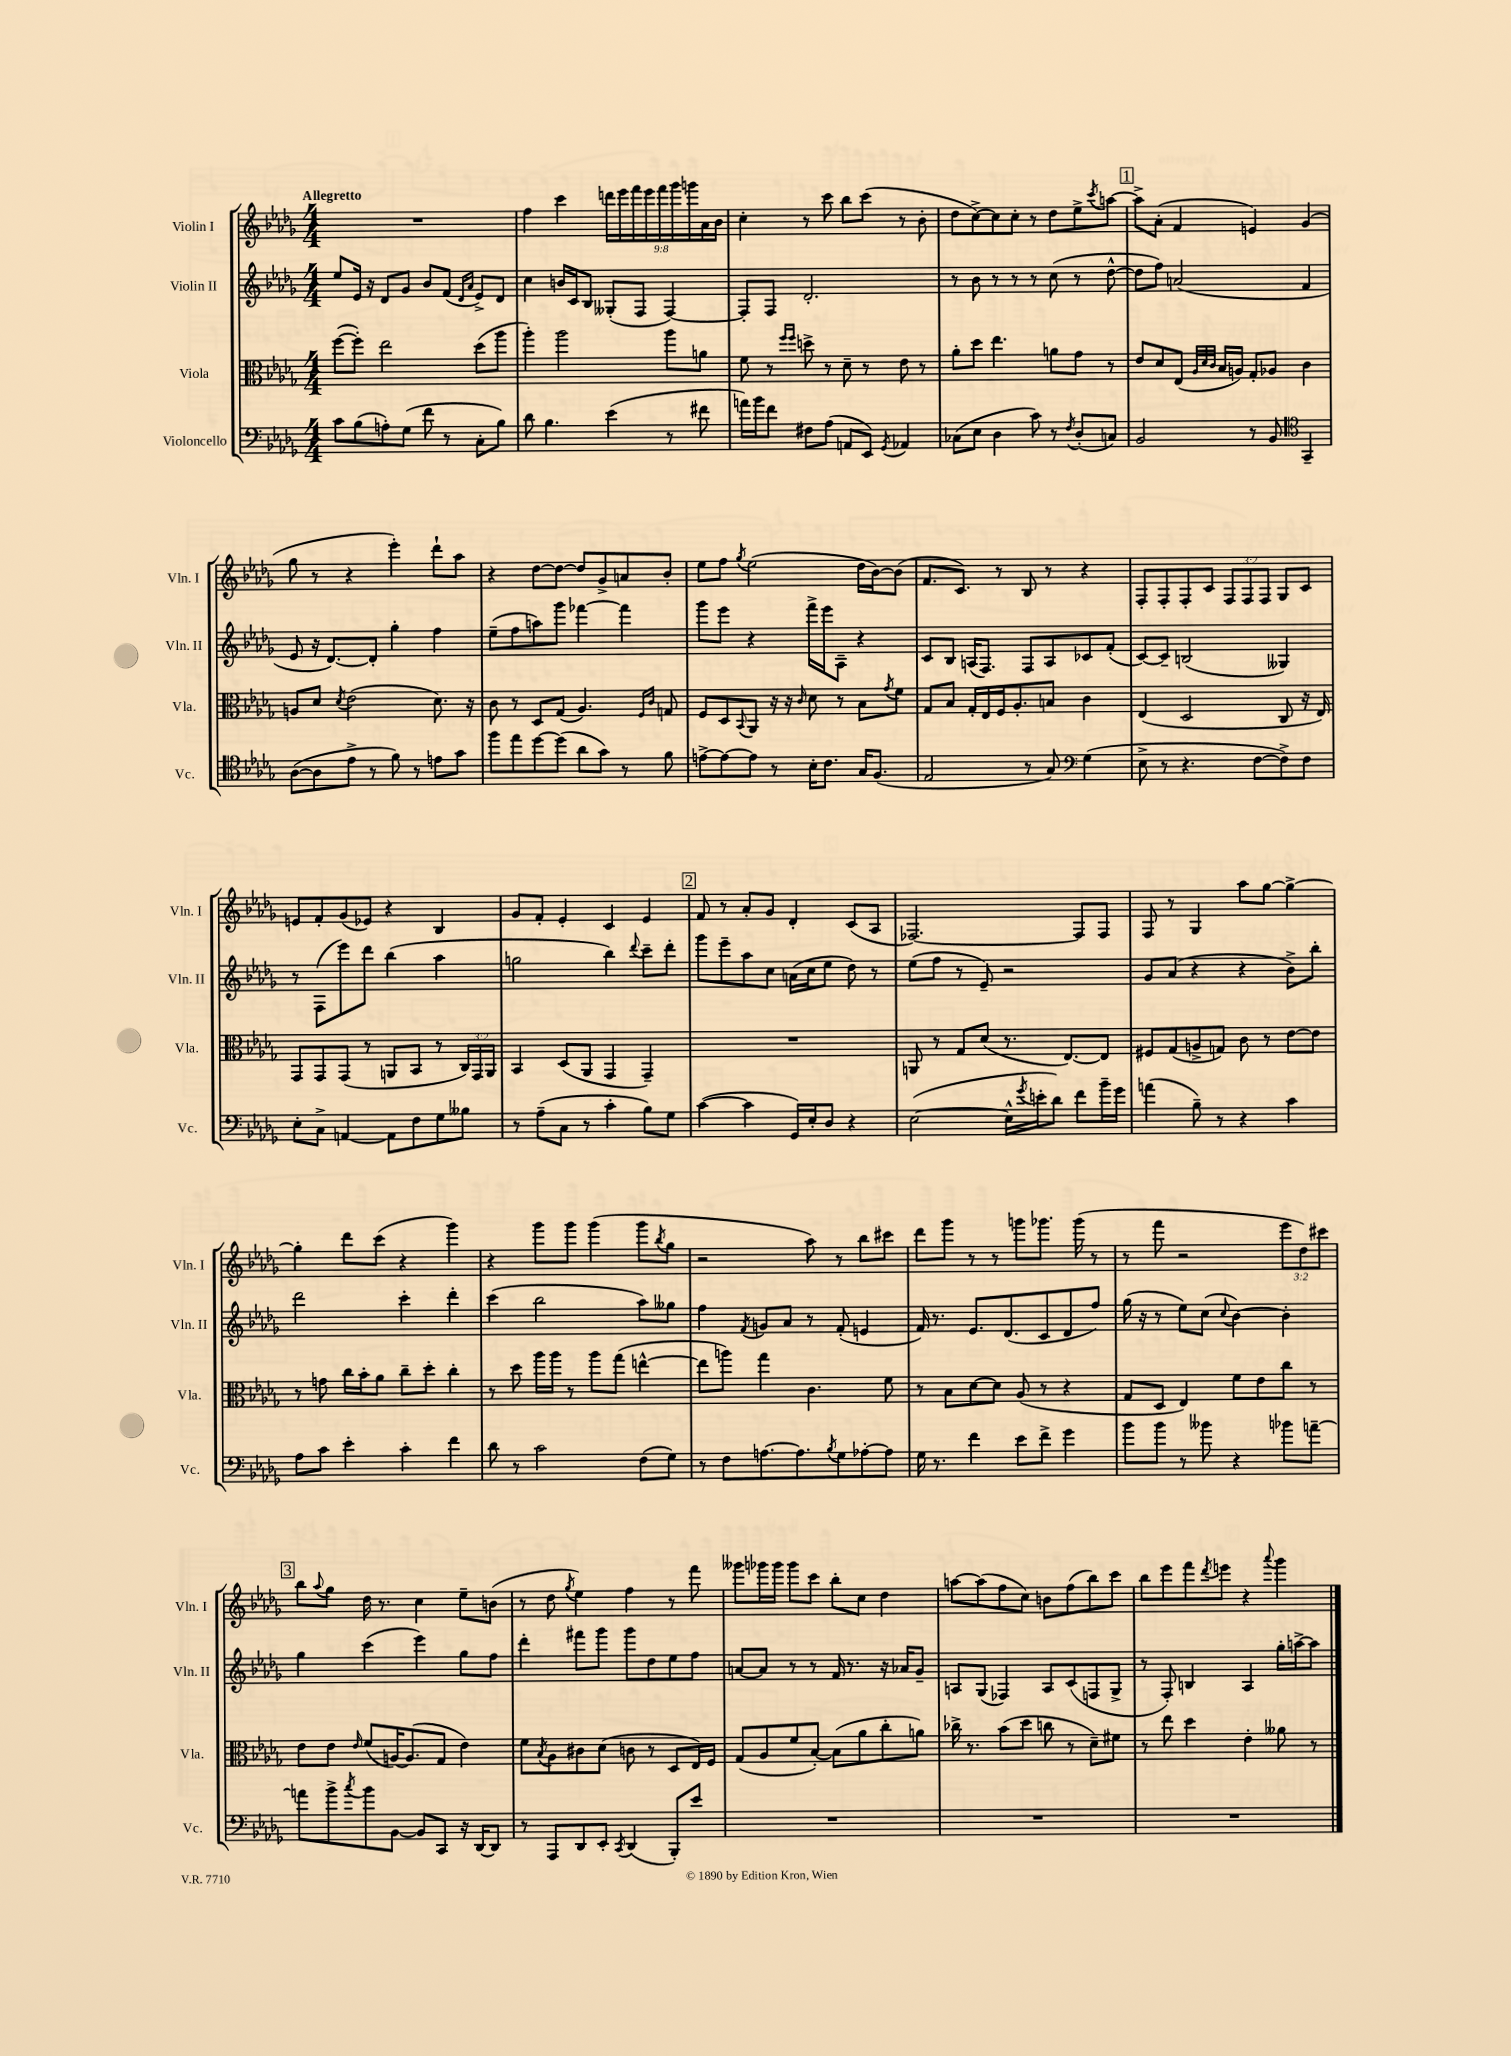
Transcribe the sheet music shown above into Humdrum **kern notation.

**kern	**kern	**kern	**kern
*staff4	*staff3	*staff2	*staff1
*clefF4	*clefC3	*clefG2	*clefG2
*k[b-e-a-d-g-]	*k[b-e-a-d-g-]	*k[b-e-a-d-g-]	*k[b-e-a-d-g-]
*M4/4	*M4/4	*M4/4	*M4/4
8c	([8ff	8ee-	1r
(8B-	8ff'])	16e-	.
.	.	16r	.
8A')	2ee-	8d-	.
(8G-	.	8g-	.
8f	.	8b-	.
8r	.	(8f	.
.	.	16qqd-	.
.	.	16qqa-	.
8C'	(8dd-	8e-^)	.
8B-)	8aa-	8d-	.
=	=	=	=
8d-	4aa-')	4cc	4ff
4.B-	.	.	.
.	2aa-	16b	4ccc
.	.	16c	.
.	.	8B-	.
(4e-	.	(8G--'	18ddd
.	.	.	18eee-
.	.	.	18fff
.	.	8F	.
.	.	.	18eee-
.	.	.	18fff
8r	8aa-	[4F)	.
.	.	.	18ggg-
.	.	.	18ggg
8f#	8a	.	.
.	.	.	18a-
.	.	.	18b-
=	=	=	=
16a)	8f	8F']	4cc'
16b-	.	.	.
8f	8r	8F	.
.	16qqff	.	.
.	16qqff	.	.
8F#	8dd^	2.d-'	8r
(8A-	8r	.	8ccc
8AA	8d-~	.	8bb-
8EE-)	8r	.	(8ccc
8qGG-	.	.	.
4AA-	8e-	.	8r
.	8r	.	8b-'
=	=	=	=
(8C-	8a-'	8r	8dd-
8E-	8dd-	8b-	[8cc^)
4D-	4.ee-	8r	8cc]
.	.	8r	8cc'
8c)	.	8r	8r
8r	8a	(8cc	8dd-
8qF	.	.	.
(8D-'	8g-	8r	8ee-^
.	.	.	8qccc
8C)	8r	[8dd-^^	[8aa
=	=	=	=
2BB-	8e-	8dd-]	8aa^]
.	8d-	8ff)	(8a-'
.	(8E-	(2a	4f
.	32qqA-	.	.
.	32qqd-	.	.
.	32qqc	.	.
.	16B-	.	.
.	16A)	.	.
8r	8G-'	.	4e)
8BB-	8A-	.	.
*clefC4	*	*	*
4GG-~	4c	4f	(4g-
=	=	=	=
([8A-	8A	8e-	8gg-
8A-]	8d-	16r	8r
.	.	[8.d-)	.
.	8qd-	.	.
8e-^	(2e-	.	4r
8r	.	8d-']	.
8f)	.	4gg-'	4eee-')
8r	.	.	.
8e	8.d-)	4ff	8ddd-`
8g-	.	.	8aa-
.	16r	.	.
=	=	=	=
8ff	8c	(8ee-~	4r
8ee-	8r	8ff	.
[8dd-	8D-	8aa)	[8dd-
(8dd-]	(8G-	8ggg-	8dd-_
8a-	4.A-)	[4fff-	8dd-]
8g-)	.	.	8g-^
8r	.	4fff-]	8a
.	16qqF	.	.
.	16qqc	.	.
8f	8G	.	8b-'
=	=	=	=
[8e^	8F	8ggg-	8ee-
8e_	8D-	8eee-	8ff
.	8qqBB-	.	8qgg-
8e]	8AA-	4r	(2ee-
8r	16r	.	.
.	16r	.	.
.	16qqc	.	.
16B-'	8d-	16fff^	.
8.c	.	16eee-	.
.	8r	8A-~	.
16G-	8B-	4r	16dd-
(8.F	.	.	[16b-)
.	8qg-	.	.
.	8f	.	(8b-]
=	=	=	=
2E-	8G-	8c	8.f
.	8B-	8B-	.
.	.	.	8.c)
.	16G-'	(16A	.
.	16E-	8.F)	.
.	16F	.	8r
.	8.A-'	.	.
8r	.	8F	8B-
8G-)	8B	8A	8r
*clefF4	*	*	*
(4G-	4c	8c-	4r
.	.	(8f'	.
=	=	=	=
8E-^	(4E-	[8c)	8F'
8r	.	8c~]	8F'
4.r	2D-	(2B	8F'
.	.	.	8c
.	.	.	12F
.	.	.	12F
[8F	.	.	.
.	.	.	12F
8F^])	8C	4G--)	8G-
8F	16r	.	8c
.	16E-)	.	.
=	=	=	=
8E-'	8GG-	8r	8e
8C^	8GG-	(8F	8f'
[4AA	(8GG-	8eee-)	(8g-
.	8r	8ddd-	8e-)
8AA]	8AA	(4bb-	4r
8F	8BB-	.	.
8G-	8r	4aa-	4B-
8B--	24C)	.	.
.	24GG-	.	.
.	24AA	.	.
=	=	=	=
8r	4BB-	2gg	8g-
(8A-~	.	.	8f'
8C	(8D-	.	4e-'
8r	8AA-	.	.
4c'	4GG-	4bb-)	4c
.	.	8qqddd-	.
8B-)	4GG-~)	8ccc~	4e-
8G-	.	8ddd-'	.
=	=	=	=
([4c	1r	8ggg-	8f
.	.	8eee-~	8r
4c]	.	8aa-	8a-'
.	.	8cc	8g-
16GG-)	.	(16a	4d-'
16E-'	.	16cc	.
8D-	.	8ee-	.
4r	.	8dd-)	(8c
.	.	8r	8A-
=	=	=	=
([2E-	8AA	(8ee-	[2.F-)
.	8r	8ff	.
.	8G-	8r	.
.	(8d-	8e-~)	.
16E-^^]	8.r	2r	.
8qg-	.	.	.
16e'	.	.	.
8d-)	.	.	.
.	[8.E-)	.	.
8f	.	.	8F-]
16b-~	8E-]	.	8F-
16g-	.	.	.
=	=	=	=
(4a	8F#	8g-	8F
.	(8G-	(8a-	8r
8B-~)	8A^	4r	4G-
8r	8G)	.	.
4r	8c	4r	8aa-
.	8r	.	[8gg-
4c	[8e-	8b-^)	4gg-^_
.	8e-]	8bb-'	.
=	=	=	=
8A-	8r	2ddd-	4gg-']
8c	8g	.	.
4e-'	16cc	.	8ddd-
.	16b-'	.	.
.	8a-	.	(8ccc
4c'	8cc~	4ccc'	4r
.	8dd-'	.	.
4f	4cc'	4ddd-'	4ggg-)
=	=	=	=
8d-	8r	(4ccc	4r
8r	8dd-	.	.
2c	16aa-	2bb-	8ggg-
.	16aa-	.	.
.	8r	.	8ggg-
.	8aa-	.	(4ggg-
.	(8gg-	.	.
(8F	[4ee^^	8aa-)	8ggg-
.	.	.	8qbb-
8G-)	.	8gg--	8gg-
=	=	=	=
8r	8ee]	4ff	2r
8F	8aa)	.	.
.	.	8qf	.
[8.A	4gg-	8g	.
.	.	8a-	.
8.A]	.	.	.
.	4.c	8r	8aa-)
8qB-	.	.	.
8G-	.	(8f'	8r
[8A-'	.	4e	8bb-
8A-]	8f	.	8ccc#
=	=	=	=
16G-	8r	16f)	8ddd-
8.r	.	8.r	.
.	8B-	.	8ggg-
4f	[8d-	8.e-	8r
.	8d-]	.	8r
.	.	(8.d-	.
8e-	(8A-	.	8ggg
8f^	8r	8c	8.ggg-
4g-	4r	8d-	.
.	.	.	(16ggg-
.	.	8ff)	8r
=	=	=	=
8b-	8G-	(16gg-	8r
.	.	16r	.
8b-	8D-	8r	8fff
8r	4E-)	8ee-)	2r
8b--	.	(8cc	.
.	.	8qqcc	.
4r	8f	[4b-)	.
.	8e-	.	.
8b-	8cc	4b-']	12eee-
.	.	.	12dd-)
[8a~	8r	.	.
.	.	.	12ccc#
=	=	=	=
8a]	8e-	4gg-	8bb-
.	.	.	8qqaa-
8b-^	8e-	.	8gg-
8qcc	16qqe-	.	.
8b-	(8f	(4ccc	16dd-
.	.	.	8.r
[8BB-	[16A)	.	.
.	(8.A]	.	.
8BB-]	.	4eee-)	4cc
8CC	8G-	.	.
16r	4e-)	8gg-	8ee-~
[16DD-	.	.	.
8DD-]	.	8ff	(8b
=	=	=	=
8r	8f	4ddd-'	8r
.	8qB-	.	.
8AAA-	8A-	.	8dd-
.	.	.	8qgg-
8DD-	8c#	8fff#	4ee-)
8EE-'	(8d-	8ggg-	.
8qCC	.	.	.
(4DD-	8c	8ggg-	4ff
.	8r	8dd-	.
8BBB-')	8D-	8ee-	8r
8e-	16E-)	8ff	8fff
.	16F	.	.
=	=	=	=
1r	(8G-	[8a	8ggg--
.	8A-	8a]	16ggg-
.	.	.	16ggg-
.	8f	8r	8ggg-
.	[8B-')	8r	8ccc
.	(8B-]	16f	8bb-'
.	.	8.r	.
.	8a-	.	8cc
.	8cc'	16r	4dd-
.	.	16a-	.
.	8a)	8g-~	.
=	=	=	=
1r	16cc-^	8A	[8aa
.	8.r	.	.
.	.	(8G-	(8aa]
.	(8b-	4F-)	8ff
.	8dd-	.	8cc)
.	8cc	8A	8b
.	8r	(8c	(8ff
.	8d-~)	8F	8bb-)
.	8f#	8G-^	8ccc
=	=	=	=
1r	8r	8r	8bb-
.	8ee-	8F')	8eee-
.	4dd-	4B	8fff
.	.	.	8qddd-
.	.	.	8eee
.	4e-'	4A-	4r
.	.	.	8qqaaa-
.	8a--	16gg-'	4ggg-
.	.	[16aa^	.
.	8r	8aa]	.
==	==	==	==
*-	*-	*-	*-
